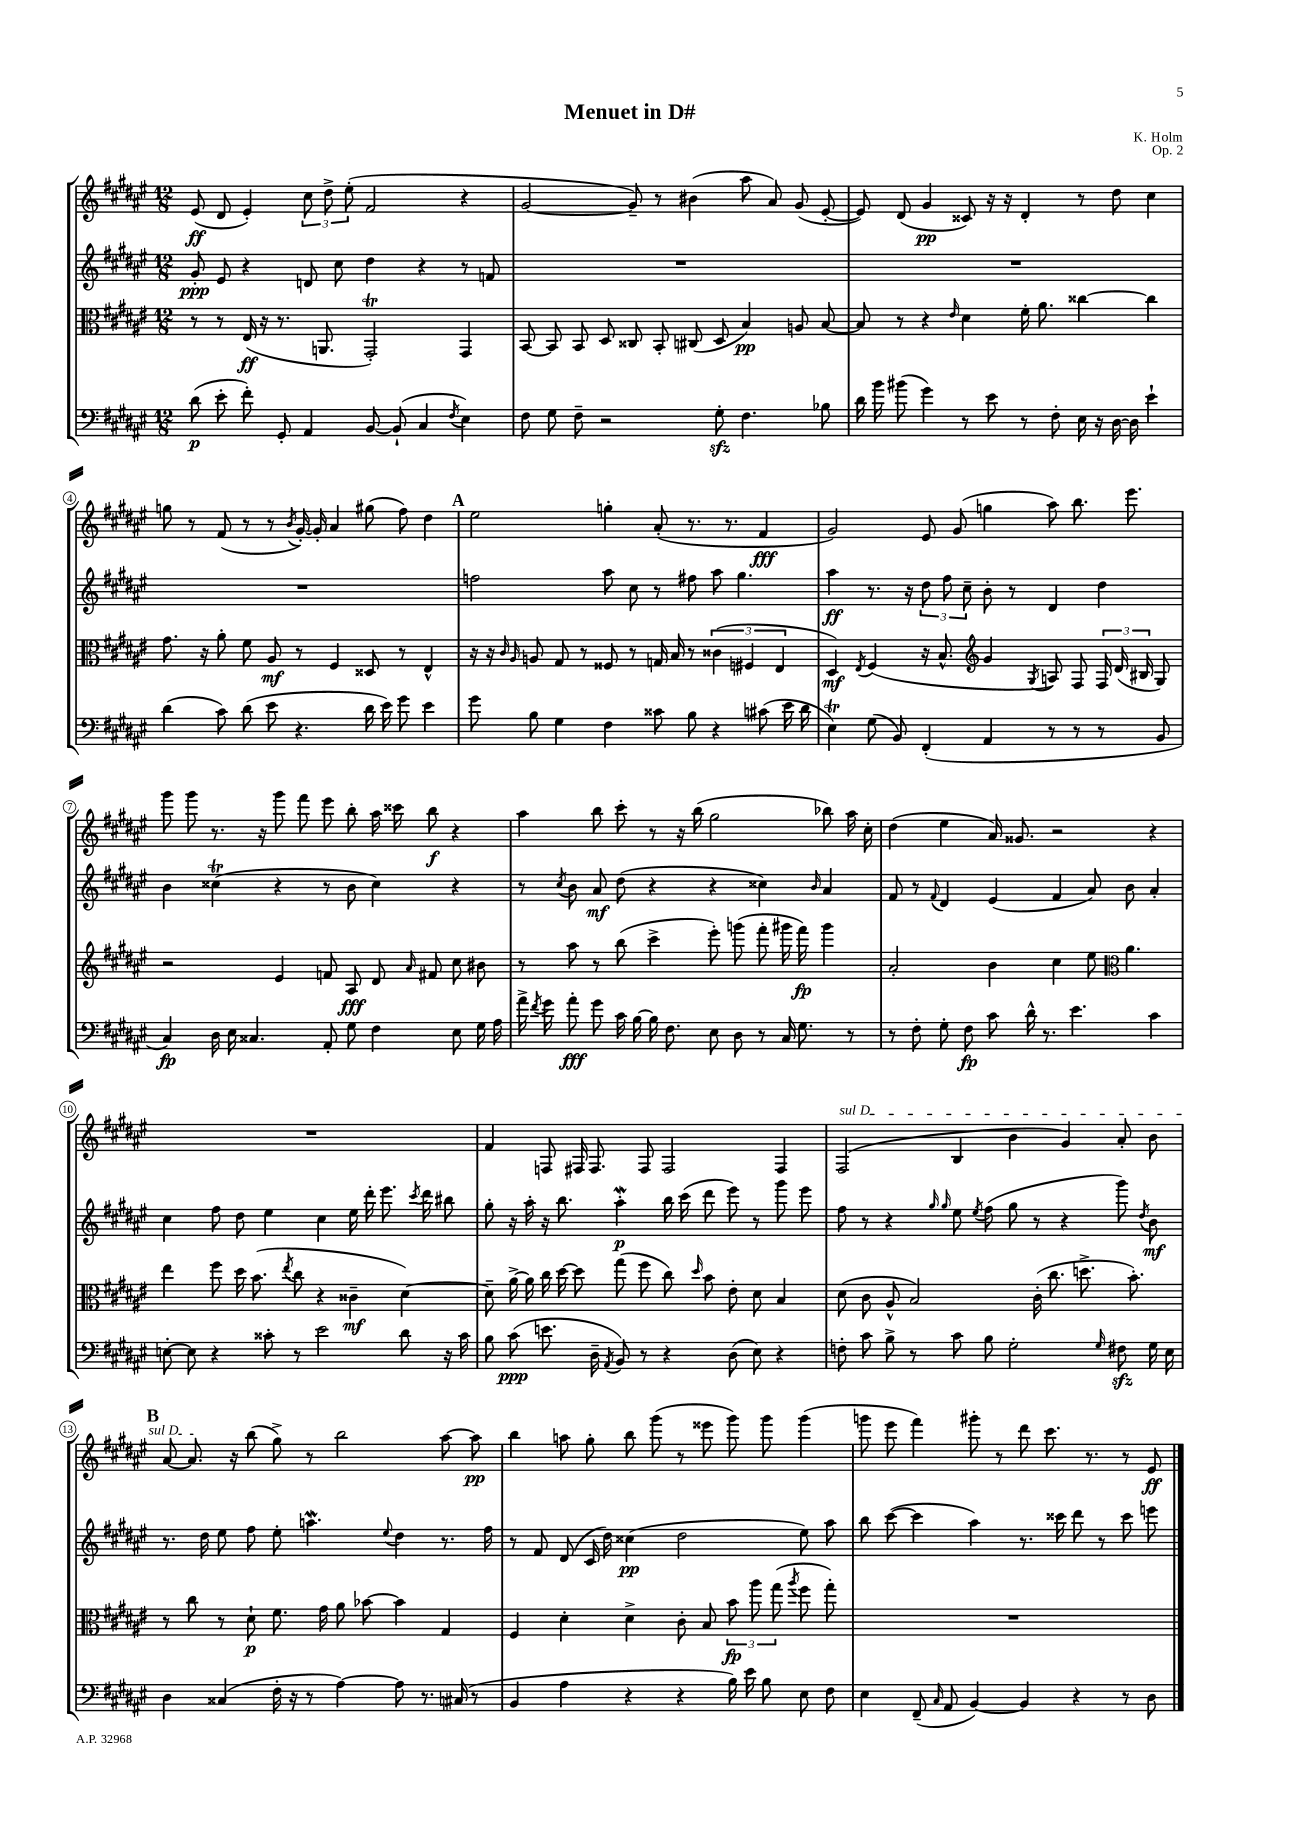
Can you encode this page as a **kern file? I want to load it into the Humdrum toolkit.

**kern	**dynam	**kern	**dynam	**kern	**dynam	**kern	**dynam
*part4	*part4	*part3	*part3	*part2	*part2	*part1	*part1
*staff4	*staff4	*staff3	*staff3	*staff2	*staff2	*staff1	*staff1
*clefF4	*	*clefC3	*	*clefG2	*	*clefG2	*
*k[f#c#g#d#a#e#]	*	*k[f#c#g#d#a#e#]	*	*k[f#c#g#d#a#e#]	*	*k[f#c#g#d#a#e#]	*
*M12/8	*	*M12/8	*	*M12/8	*	*M12/8	*
=1	=1	=1	=1	=1	=1	=1	=1
(8d#\	p	8r	.	8g#'/	ppp	(8e#/	ff
8e#'\	.	8r	.	8e#/	.	8d#/	.
8f#'\)	.	(16E#/	ff	4r	.	4e#'/)	.
.	.	16r	.	.	.	.	.
8GG#'/	.	8.r	.	.	.	.	.
4AA#/	.	.	.	8dn/	.	12cc#\	.
.	.	8.AAn/	.	.	.	.	.
.	.	.	.	.	.	12dd#^\	.
.	.	.	.	8cc#\	.	.	.
.	.	.	.	.	.	(12ee#'\	.
[8BB/	.	2GG#T'/)	.	4dd#\	.	2f#/	.
(8BB`/]	.	.	.	.	.	.	.
4C#/	.	.	.	4r	.	.	.
8qF#/	.	.	.	.	.	.	.
4E#\)	.	4GG#/	.	8r	.	4r	.
.	.	.	.	8fn/	.	.	.
=2	=2	=2	=2	=2	=2	=2	=2
8F#\	.	[8BB/	.	1.r	.	[2g#/	.
8G#\	.	8BB/]	.	.	.	.	.
8F#~\	.	8BB/	.	.	.	.	.
2r	.	8D#/	.	.	.	.	.
.	.	8C##X/	.	.	.	8g#~/])	.
.	.	8BB'/	.	.	.	8r	.
.	.	(8C#X/	.	.	.	(4b#X\	.
8G#zz'\	.	8D#/	.	.	.	.	.
4.F#\	.	4B/)	pp	.	.	8aa#\	.
.	.	.	.	.	.	8a#/)	.
.	.	8An/	.	.	.	(8g#/	.
8B-X\	.	[8B/	.	.	.	[8e#'/	.
=3	=3	=3	=3	=3	=3	=3	=3
16d#\	.	8B/]	.	1.r	.	8e#/])	.
16b\	.	.	.	.	.	.	.
(8b#X\	.	8r	.	.	.	(8d#/	.
4g#\)	.	4r	.	.	.	4g#/	pp
.	.	16qqe#/	.	.	.	.	.
8r	.	4d#\	.	.	.	8c##X/)	.
8e#\	.	.	.	.	.	16r	.
.	.	.	.	.	.	16r	.
8r	.	16f#'\	.	.	.	4d#'/	.
.	.	8.a#\	.	.	.	.	.
8F#'\	.	.	.	.	.	.	.
16E#\	.	[4cc##X\	.	.	.	8r	.
16r	.	.	.	.	.	.	.
[16D#\	.	.	.	.	.	8dd#\	.
16D#\]	.	.	.	.	.	.	.
4e#`\	.	4cc##\]	.	.	.	4cc#\	.
!!LO:LB:g=z
=4	=4	=4	=4	=4	=4	=4	=4
(4d#\	.	8.g#\	.	1.r	.	8ggn\	.
.	.	.	.	.	.	8r	.
.	.	16r	.	.	.	.	.
8c#\)	.	8a#'\	.	.	.	(8f#/	.
(8d#\	.	8f#\	.	.	.	8r	.
8e#\	.	8A#/	mf	.	.	8r	.
.	.	.	.	.	.	8qb/	.
4.r	.	8r	.	.	.	[16g#'/)	.
.	.	.	.	.	.	16g#'/]	.
.	.	4F#/	.	.	.	4a#/	.
16d#\	.	8D##X/	.	.	.	(8gg#X\	.
16e#\)	.	.	.	.	.	.	.
8g#\	.	8r	.	.	.	8ff#\)	.
4e#\	.	4E#^^/	.	.	.	4dd#\	.
!!LO:REH:place=s1:t=A
=5	=5	=5	=5	=5	=5	=5	=5
8g#\	.	16r	.	2ffn\	.	2ee#\	.
.	.	16r	.	.	.	.	.
.	.	16qqc#/	.	.	.	.	.
.	.	16qqA#/	.	.	.	.	.
8B\	.	8An/	.	.	.	.	.
4G#\	.	8G#/	.	.	.	.	.
.	.	8r	.	.	.	.	.
4F#\	.	8F##X/	.	8aa#\	.	4ggn'\	.
.	.	8r	.	8cc#\	.	.	.
8c##X\	.	16Gn/	.	8r	.	(8a#'/	.
.	.	16B/	.	.	.	.	.
8B\	.	8r	.	8ff#X\	.	8.r	.
4r	.	(6c##X\	.	8aa#\	.	.	.
.	.	.	.	.	.	8.r	.
.	.	.	.	4.gg#\	.	.	.
.	.	6F#X/	.	.	.	.	.
(8c#X\	.	.	.	.	.	4f#/	fff
.	.	6E#/	.	.	.	.	.
16e#\	.	.	.	.	.	.	.
16d#\	.	.	.	.	.	.	.
=6	=6	=6	=6	=6	=6	=6	=6
4E#t\)	.	4D#/)	mf	4aa#\	ff	2g#/)	.
.	.	8qE#/	.	.	.	.	.
(8G#\	.	(4F#/	.	8.r	.	.	.
8BB/)	.	.	.	.	.	.	.
.	.	.	.	16r	.	.	.
(4FF#'/	.	16r	.	12dd#\	.	8e#/	.
.	.	8.B^^/	.	.	.	.	.
.	.	.	.	12ff#\	.	.	.
.	.	.	.	.	.	(8g#/	.
.	.	.	.	12cc#~\	.	.	.
*	*	*clefG2	*	*	*	*	*
4AA#/	.	4g#/	.	8b'\	.	4ggn\	.
.	.	.	.	8r	.	.	.
.	.	8qG#/	.	.	.	.	.
8r	.	8An/)	.	4d#/	.	8aa#\)	.
8r	.	8F#/	.	.	.	8.bb\	.
8r	.	24F#/	.	4dd#\	.	.	.
.	.	(24d#/	.	.	.	.	.
.	.	.	.	.	.	8.eee#\	.
.	.	24B#X/	.	.	.	.	.
8BB/	.	8G#/)	.	.	.	.	.
!!LO:LB:g=z
=7	=7	=7	=7	=7	=7	=7	=7
4C#/)	fp	2r	.	4b\	.	8ggg#\	.
.	.	.	.	.	.	8ggg#\	.
16D#\	.	.	.	(4cc##Xt\	.	8.r	.
16E#\	.	.	.	.	.	.	.
4.C##X/	.	.	.	.	.	.	.
.	.	.	.	.	.	16r	.
.	.	4e#/	.	4r	.	8ggg#\	.
.	.	.	.	.	.	8fff#\	.
8AA#'/	.	8fn/	.	8r	.	8eee#\	.
8G#\	.	8A#/	fff	8b\	.	8bb'\	.
4F#\	.	8d#/	.	4cc##\)	.	16aa#\	.
.	.	.	.	.	.	16ccc##X\	.
.	.	16qqa#/	.	.	.	.	.
.	.	8f#X/	.	.	.	8bb\	f
8E#\	.	8cc#\	.	4r	.	4r	.
16G#\	.	8b#X\	.	.	.	.	.
16A#\	.	.	.	.	.	.	.
=8	=8	=8	=8	=8	=8	=8	=8
16a#^\	.	8r	.	8r	.	4aa#\	.
8qf#/	.	.	.	.	.	.	.
16g#\	.	.	.	.	.	.	.
.	.	.	.	8qcc#/	.	.	.
8a#'\	fff	8aa#\	.	8b\	.	.	.
8g#\	.	8r	.	8a#/	mf	8bb\	.
16c#\	.	(8bb\	.	(8dd#\	.	8ccc#'\	.
[16B\	.	.	.	.	.	.	.
16B\]	.	4ccc#^\	.	4r	.	8r	.
8.F#\	.	.	.	.	.	.	.
.	.	.	.	.	.	16r	.
.	.	.	.	.	.	(16bb\	.
8E#\	.	8eee#'\)	.	4r	.	2gg#\	.
8D#\	.	(8gggn\	.	.	.	.	.
8r	.	8fff#'\	.	4cc##X\)	.	.	.
16C#/	.	16ggg#X\	.	.	.	.	.
8.G#\	.	16fff#\)	fp	.	.	.	.
.	.	.	.	16qqb/	.	.	.
.	.	4ggg#\	.	4a#/	.	8bb-X\)	.
8r	.	.	.	.	.	16aa#\	.
.	.	.	.	.	.	16cc#'\	.
=9	=9	=9	=9	=9	=9	=9	=9
8r	.	2a#'/	.	8f#/	.	(4dd#\	.
8F#'\	.	.	.	8r	.	.	.
.	.	.	.	8qqf#/	.	.	.
8G#'\	.	.	.	4d#/	.	4ee#\	.
8F#\	fp	.	.	.	.	.	.
8c#\	.	4b\	.	(4e#/	.	16a#/)	.
.	.	.	.	.	.	8.g##X/	.
16d#^^\	.	.	.	.	.	.	.
8.r	.	.	.	.	.	.	.
.	.	4cc#\	.	4f#/	.	2r	.
4.e#\	.	.	.	.	.	.	.
.	.	8ee#\	.	8a#/)	.	.	.
*	*	*clefC3	*	*	*	*	*
.	.	4.a#\	.	8b\	.	.	.
4c#\	.	.	.	4a#'/	.	4r	.
!!LO:LB:g=z
=10	=10	=10	=10	=10	=10	=10	=10
[8En'\	.	4ee#\	.	4cc#\	.	1.r	.
8E\]	.	.	.	.	.	.	.
4r	.	8ff#\	.	8ff#\	.	.	.
.	.	16dd#\	.	8dd#\	.	.	.
.	.	(8.b\	.	.	.	.	.
8c##X'\	.	.	.	4ee#\	.	.	.
.	.	8qee#/	.	.	.	.	.
8r	.	8cc#\	.	.	.	.	.
2e#\	.	4r	.	4cc#\	.	.	.
.	.	4c##X~\	mf	16ee#\	.	.	.
.	.	.	.	16ddd#'\	.	.	.
.	.	.	.	8.eee#\	.	.	.
8d#\	.	[4d#\)	.	.	.	.	.
.	.	.	.	8qccc#/	.	.	.
.	.	.	.	16ddd#\	.	.	.
16r	.	.	.	8bb#X\	.	.	.
16c##\	.	.	.	.	.	.	.
=11	=11	=11	=11	=11	=11	=11	=11
8B\	.	8d#~\]	.	8gg#'\	.	4f#/	.
(8c#\	ppp	[16a#^\	.	16r	.	.	.
.	.	16a#\]	.	16aa#'\	.	.	.
8.en\	.	16cc#\	.	16r	.	8Fn/	.
.	.	[16dd#\	.	8.bb\	.	.	.
.	.	8dd#\]	.	.	.	16F#X/	.
16D#~\	.	.	.	.	.	8.F#/	.
8qAA#/	.	.	.	.	.	.	.
8BB/)	.	(8gg#\	.	4aa#W'\	p	.	.
8r	.	8ff#\	.	.	.	8F#/	.
4r	.	8cc#\)	.	16bb\	.	2F#/	.
.	.	.	.	(16ccc#\	.	.	.
.	.	16qqdd#/	.	.	.	.	.
.	.	8b\	.	8ddd#\	.	.	.
(8D#\	.	8e#'\	.	8eee#\)	.	.	.
8E#\)	.	8d#\	.	8r	.	.	.
4r	.	4B/	.	8ggg#\	.	4F#/	.
.	.	.	.	8eee#\	.	.	.
=12	=12	=12	=12	=12	=12	=12	=12
!	!	!	!	!	!	!LO:TX:a:i:t=sul D	!
8Fn'\	.	(8d#\	.	8ff#\	.	(2F#/	.
8c#\	.	8c#\	.	8r	.	.	.
8B^\	.	8A#^^/	.	4r	.	.	.
8r	.	2B/)	.	.	.	.	.
.	.	.	.	16qqgg#/	.	.	.
.	.	.	.	16qqgg#/	.	.	.
8c#\	.	.	.	8ee#\	.	4B/	.
.	.	.	.	8qee#/	.	.	.
8B\	.	.	.	(8ff#\	.	.	.
2G#'\	.	.	.	8gg#\	.	4b\	.
.	.	(16c#'\	.	8r	.	.	.
.	.	8.cc#\	.	.	.	.	.
.	.	.	.	4r	.	4g#/)	.
.	.	8.ddn^\	.	.	.	.	.
16qqG#/	.	.	.	.	.	.	.
8F#Xzz\	.	.	.	8ggg#\)	.	8a#'/	.
.	.	8.b'\)	.	.	.	.	.
.	.	.	.	8qdd#/	.	.	.
16G#\	.	.	.	8b\	mf	8b\	.
16E#\	.	.	.	.	.	.	.
!!LO:LB:g=z
!!LO:REH:place=s1:t=B
=13	=13	=13	=13	=13	=13	=13	=13
4D#\	.	8r	.	8.r	.	[8a#/	.
.	.	8cc#\	.	.	.	8.a#/]	.
.	.	.	.	16dd#\	.	.	.
(4C##X/	.	8r	.	8ee#\	.	.	.
.	.	.	.	.	.	16r	.
.	.	8d#`\	p	8ff#\	.	(8bb\	.
16F#'\	.	8.f#\	.	8ee#'\	.	8gg#^\)	.
16r	.	.	.	.	.	.	.
8r	.	.	.	4.aanw\	.	8r	.
.	.	16g#\	.	.	.	.	.
[4A#\)	.	8a#\	.	.	.	2bb\	.
.	.	[8b-X\	.	.	.	.	.
.	.	.	.	8qqee#/	.	.	.
8A#\]	.	4b-\]	.	4dd#\	.	.	.
8.r	.	.	.	.	.	.	.
.	.	4G#/	.	8.r	.	[8aa#\	.
(16C#X/	.	.	.	.	.	.	.
8r	.	.	.	.	.	8aa#\]	pp
.	.	.	.	16ff#\	.	.	.
=14	=14	=14	=14	=14	=14	=14	=14
4BB/	.	4F#/	.	8r	.	4bb\	.
.	.	.	.	8f#/	.	.	.
4A#\	.	4d#'\	.	(8d#/	.	8aan\	.
.	.	.	.	16c#/	.	8gg#'\	.
.	.	.	.	16dd#\)	.	.	.
4r	.	4d#^\	.	(4cc##X\	pp	8bb\	.
.	.	.	.	.	.	(8ggg#\	.
4r	.	8c#'\	.	2dd#\	.	8r	.
.	.	8B/	.	.	.	8eee##X\	.
16B\)	.	12b\	fp	.	.	8ggg#\)	.
16e#\	.	.	.	.	.	.	.
.	.	12aa#\	.	.	.	.	.
8B\	.	.	.	.	.	8ggg#\	.
.	.	(12gg#\	.	.	.	.	.
.	.	8qaa#/	.	.	.	.	.
8E#\	.	8ff#\	.	8ee#\)	.	(4ggg#\	.
8F#\	.	8gg#'\)	.	8aa#\	.	.	.
=15	=15	=15	=15	=15	=15	=15	=15
4E#\	.	1.r	.	8bb\	.	8gggn\	.
.	.	.	.	([8ccc#\	.	8eee#\	.
(8FF#~/	.	.	.	4ccc#\]	.	4fff#\)	.
16qqC#/	.	.	.	.	.	.	.
8AA#/	.	.	.	.	.	.	.
[4BB/)	.	.	.	4aa#\)	.	8ggg#X'\	.
.	.	.	.	.	.	8r	.
4BB/]	.	.	.	8.r	.	8ddd#\	.
.	.	.	.	.	.	8.ccc#\	.
.	.	.	.	16ccc##X\	.	.	.
4r	.	.	.	8ddd#\	.	.	.
.	.	.	.	.	.	8.r	.
.	.	.	.	8r	.	.	.
8r	.	.	.	8ccc##\	.	8r	.
8D#\	.	.	.	8eeen\	.	8e#/	ff
==	==	==	==	==	==	==	==
*-	*-	*-	*-	*-	*-	*-	*-
